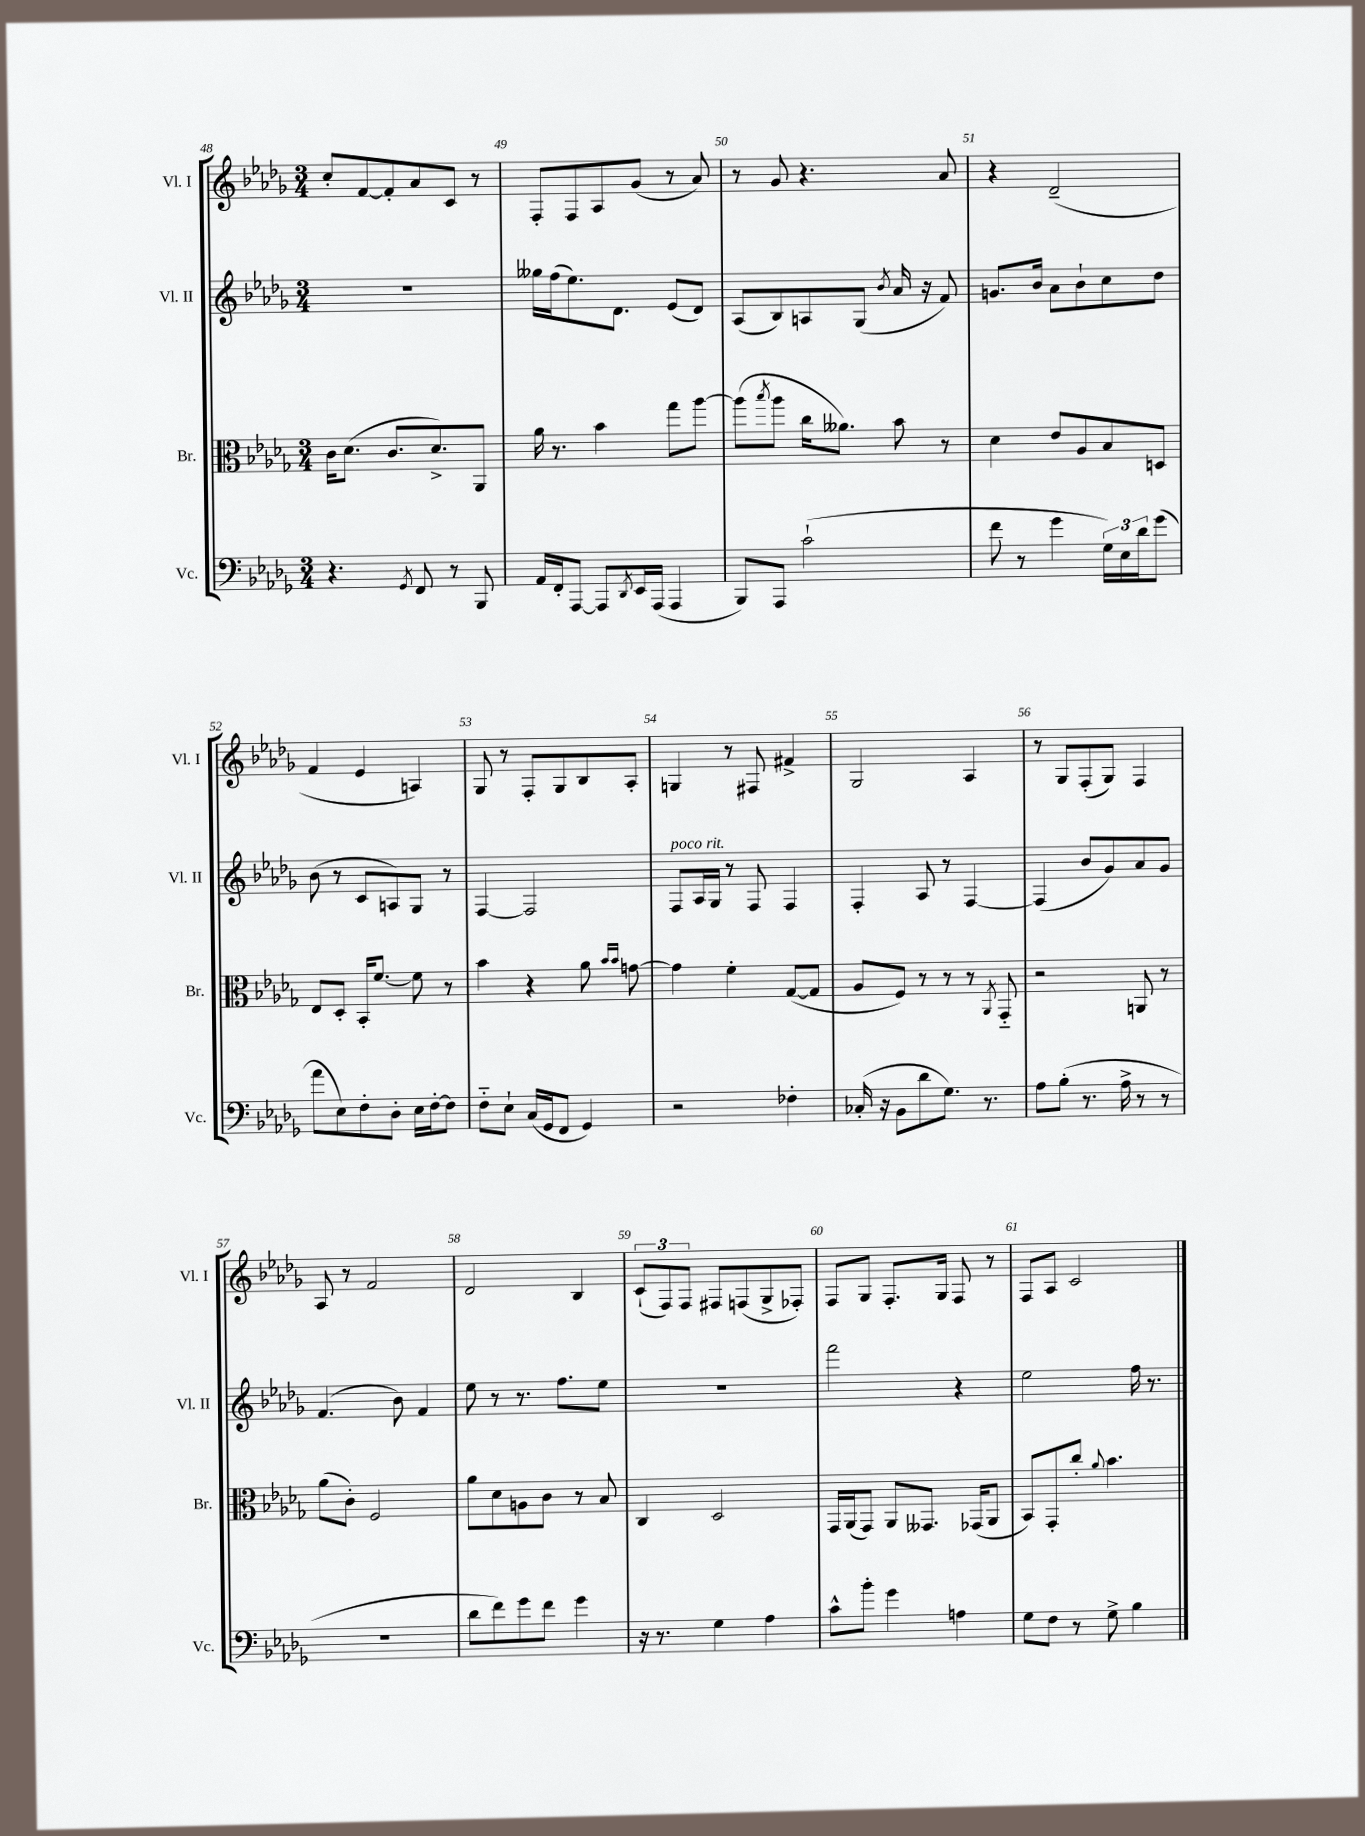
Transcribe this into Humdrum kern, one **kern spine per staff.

**kern	**kern	**kern	**kern
*part4	*part3	*part2	*part1
*staff4	*staff3	*staff2	*staff1
*I"Vc.	*I"Br.	*I"Vl. II	*I"Vl. I
*I'Vc.	*I'Br.	*I'Vl. II	*I'Vl. I
*clefF4	*clefC3	*clefG2	*clefG2
*k[b-e-a-d-g-]	*k[b-e-a-d-g-]	*k[b-e-a-d-g-]	*k[b-e-a-d-g-]
*M3/4	*M3/4	*M3/4	*M3/4
=48	=48	=48	=48
4.r	16c\KL	2.r	8cc'/L
.	(8.d-\J	.	.
.	.	.	[8f/
.	8.c/L	.	8f'/]
8qGG-/	.	.	.
8FF/	.	.	8a-/
.	8.d-^/)	.	.
8r	.	.	8c/J
8BBB-/	8AA-/J	.	8r
=49	=49	=49	=49
16AA-/LL	16a-\	16gg--X\LL	8F'/L
16FF'/J	8.r	(16ff\J	.
[8AAA-/J	.	8.ee-\)	8F/
8AAA-/L]	4b-\	.	8A-/
.	.	8.d-\J	.
8qDD-/	.	.	.
16EE-/L	.	.	(8g-/J
(16AAA-/JJ	.	.	.
4AAA-/	8gg-\L	(8e-/L	8r
.	[8aa-\J	8d-/J)	8a-/)
=50	=50	=50	=50
8BBB-/L)	(8aa-\L]	(8A-/L	8r
.	8qbb-/	.	.
8AAA-/J	8aa-\J	8B-/)	8g-/
(2c`\	16cc\KL	8An/	4.r
.	8.a--X\J)	.	.
.	.	(8G-/J	.
.	.	8qb-/	.
.	8b-\	16a-/	.
.	.	16r	.
.	8r	8f/)	8a-/
=51	=51	=51	=51
8f\	4d-\	8.gn/L	4r
8r	.	.	.
.	.	16b-/Jk	.
4g-\	8e-/L	8a-\L	(2d-~/
.	8A-/	8b-`\	.
24G-\LL)	8B-/	8cc\	.
24E-\	.	.	.
24d-\J	.	.	.
(8g-\J	8Dn/J	8dd-\J	.
!!LO:LB:g=z
=52	=52	=52	=52
8a-\L	8E-/L	(8b-\	4f/
8E-\)	8D-'/J	8r	.
8F'\	16BB-'/KL	8c/L	4e-/
.	[8.f/J	.	.
8D-'\J	.	8An/)	.
16E-\LL	8f\]	8G-/J	4An/)
[16F'\J	.	.	.
8F\J]	8r	8r	.
=53	=53	=53	=53
8F\L	4b-\	[4F/	8G-/
8E-`\J	.	.	8r
(16C/LL	4r	2F/]	8F'/L
16GG-/J	.	.	.
8FF/J	.	.	8G-/
4GG-/)	8a-\	.	8B-/
.	16qqb-/LL	.	.
.	16qqb-/JJ	.	.
.	[8gn\	.	8A-'/J
=54	=54	=54	=54
!	!	!LO:TX:a:i:t=poco rit.	!
2r	4g\]	8F/L	4Gn/
.	.	16A-/L	.
.	.	16G-/JJ	.
.	4f'\	8r	8r
.	.	8F/	8F#X/
4F-X'\	([8G-/L	4F/	4f#X^/
.	8G-/J]	.	.
=55	=55	=55	=55
(16C-X'/	8A-/L	4F'/	2G-/
16r	.	.	.
8BB-\L	8F/J)	.	.
8d-\	8r	8A-/	.
8.G-\J)	8r	8r	.
.	8r	[4F/	4A-/
8.r	.	.	.
.	8qAA-/	.	.
.	8GG-/	.	.
=56	=56	=56	=56
8A-\L	2r	(4F/]	8r
(8B-'\J	.	.	8G-/L
8.r	.	8b-/L	(8F'/
.	.	8g-/)	8G-/J)
16A-^\	.	.	.
8r	8AAn/	8a-/	4F/
8r	8r	8g-/J	.
!!LO:LB:g=z
=57	=57	=57	=57
2.r	(8a-\L	(4.f/	8A-/
.	8c'\J)	.	8r
.	2F/	.	2f/
.	.	8b-\)	.
.	.	4f/	.
=58	=58	=58	=58
8d-\L	8a-\L	8ee-\	2d-/
8f\)	8d-\	8r	.
8g-\	8An\	8.r	.
8f\J	8c\J	.	.
.	.	8.ff\L	.
4g-\	8r	.	4B-/
.	8B-/	8ee-\J	.
=59	=59	=59	=59
16r	4C/	2.r	(12c`/L
8.r	.	.	.
.	.	.	12F/)
.	.	.	12F/J
4G-\	2D-/	.	8F#X/L
.	.	.	(8Fn/
4A-\	.	.	8G-^/
.	.	.	8F-X'/J)
=60	=60	=60	=60
8c^^\L	16GG-/LL	2fff\	8F/L
.	(16AA-/J	.	.
8b-'\J	8GG-/J)	.	8G-/J
4g-\	8AA-/L	.	8.F'/L
.	8.GG--X/J	.	.
.	.	.	16G-/Jk
4An\	.	4r	8F/
.	(16GG-X/KL	.	.
.	8AA-/J	.	8r
=61	=61	=61	=61
8G-\L	8BB-/L)	2ee-\	8F/L
8F\J	8GG-'/	.	8A-/J
8r	8cc'/J	.	2c/
.	8qqa-/	.	.
8G-^\	4.b-\	.	.
4B-\	.	16ff\	.
.	.	8.r	.
==	==	==	==
*-	*-	*-	*-
